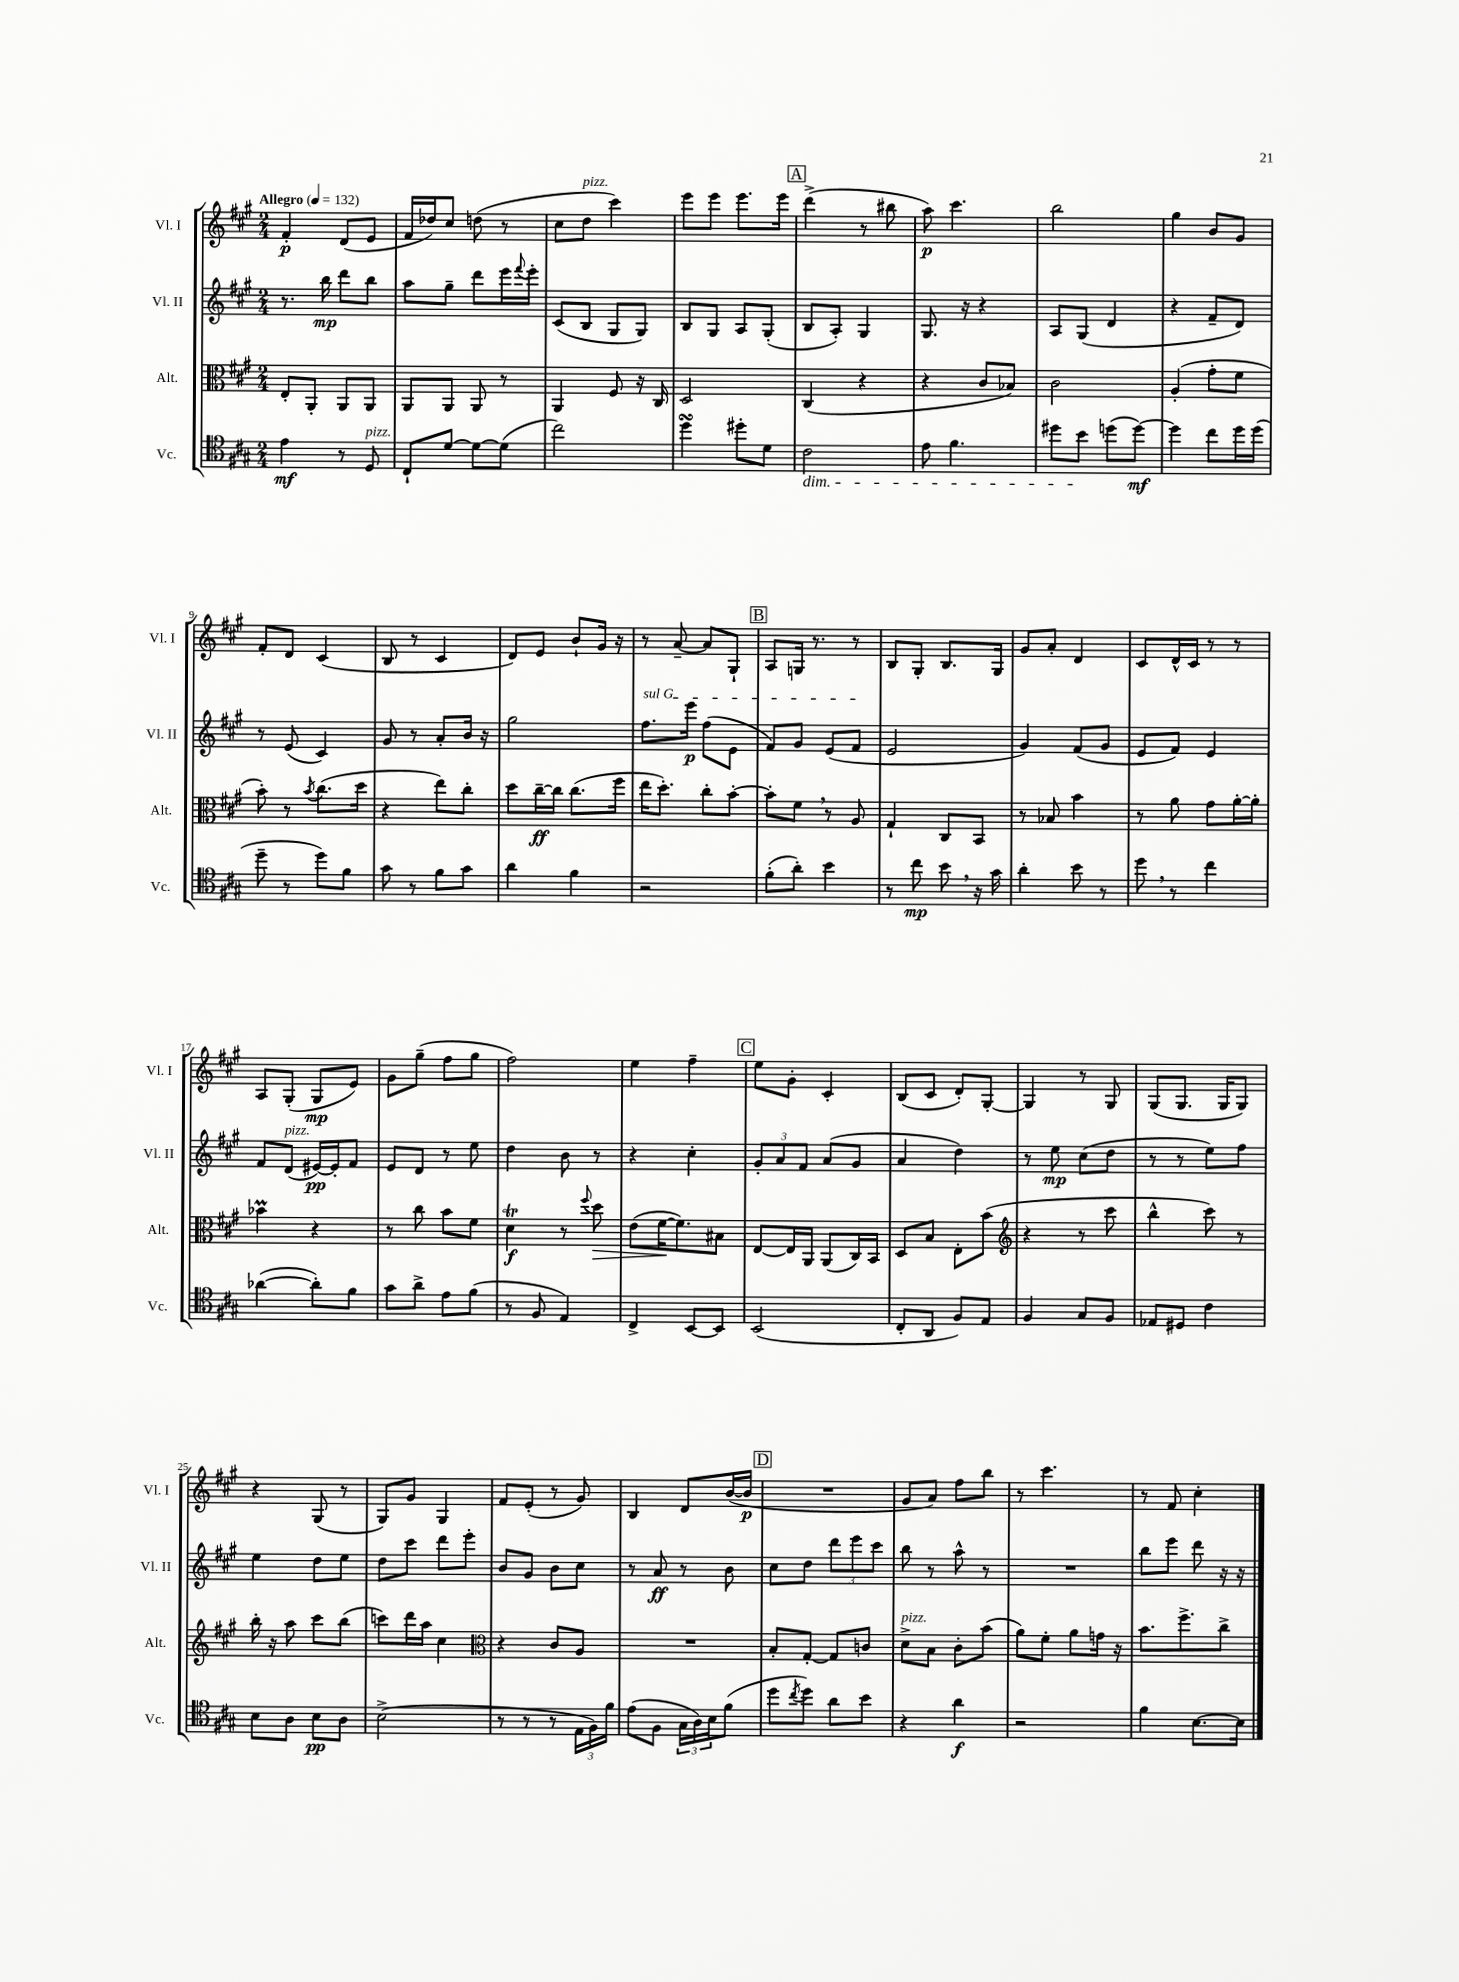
<<
\new StaffGroup <<
\new Staff = "s0" \with { instrumentName = "Vl. I" shortInstrumentName = "Vl. I" } {
    \clef treble \key a \major \numericTimeSignature \time 2/4 \tempo "Allegro" 4 = 132
    fis'4-.\p d'8( e'8 |
    fis'16 des''16) cis''8 d''8( r8 |
    cis''8 d''8^\markup { \italic "pizz." } cis'''4) |
    e'''8 e'''8 e'''8. e'''16 |
    \mark \markup { \box "A" } d'''4->( r8 bis''8 |
    a''8\p) cis'''4. |
    b''2 |
    gis''4 b'8 gis'8 |
    fis'8-. d'8 cis'4( |
    b8 r8 cis'4 |
    d'8) e'8 b'8-! gis'16 r16 |
    r8 a'8~-- a'8 gis8-! |
    \mark \markup { \box "B" } a8 g16 r8. r8 |
    b8 gis8-. b8. gis16 |
    gis'8 a'8-. d'4 |
    cis'8 d'16-^ cis'16 r8 r8 |
    a8 gis8-.( gis8\mp e'8) |
    gis'8 gis''8--( fis''8 gis''8 |
    fis''2) |
    e''4 fis''4-- |
    \mark \markup { \box "C" } e''8 gis'8-. cis'4-. |
    b8( cis'8 d'8-.) gis8~-. |
    gis4 r8 gis8 |
    gis8( gis8. gis16 gis8) |
    r4 gis8( r8 |
    gis8) gis'8 gis4 |
    fis'8 e'8-.( r8 gis'8) |
    b4 d'8 b'16~( b'16\p |
    \mark \markup { \box "D" } R2 |
    gis'8 a'8) fis''8 b''8 |
    r8 cis'''4. |
    r8 fis'8 cis''4-. \bar "|." |
}
\new Staff = "s1" \with { instrumentName = "Vl. II" shortInstrumentName = "Vl. II" } {
    \clef treble \key a \major \numericTimeSignature \time 2/4
    r8. b''16\mp d'''8 b''8 |
    a''8 gis''8-- d'''8 e'''16 \appoggiatura { fis'''8 } e'''16-. |
    cis'8( b8 gis8 gis8) |
    b8 gis8 a8 gis8-.( |
    \mark \markup { \box "A" } b8 a8-.) gis4 |
    gis8. r16 r4 |
    a8 gis8( d'4 |
    r4 fis'8-- d'8) |
    r8 e'8( cis'4) |
    gis'8 r8 a'8-. b'16 r16 |
    gis''2 |
    \once \override TextSpanner.bound-details.left.text = \markup { \italic "sul G" } fis''8.\startTextSpan e'''16\p fis''8( e'8 |
    \mark \markup { \box "B" } fis'8) gis'8 e'8( fis'8\stopTextSpan |
    e'2 |
    gis'4) fis'8( gis'8 |
    e'8 fis'8) e'4 |
    fis'8 d'8^\markup { \italic "pizz." }( eis'16~\pp) eis'16-. fis'8 |
    e'8 d'8 r8 e''8 |
    d''4 b'8 r8 |
    r4 cis''4-. |
    \mark \markup { \box "C" } \tuplet 3/2 { gis'8-. a'8 fis'8 } a'8( gis'8 |
    a'4 d''4) |
    r8 e''8\mp cis''8( d''8 |
    r8 r8 e''8) fis''8 |
    e''4 d''8 e''8 |
    d''8 cis'''8 d'''8 e'''8-. |
    b'8 gis'8 b'8 cis''8 |
    r8 a'8\ff r8 b'8 |
    \mark \markup { \box "D" } cis''8 d''8 \tuplet 3/2 { d'''8 e'''8 cis'''8 } |
    b''8 r8 a''8-^ r8 |
    R2 |
    b''8 e'''8 d'''8 r16 r16 \bar "|." |
}
\new Staff = "s2" \with { instrumentName = "Alt." shortInstrumentName = "Alt." } {
    \clef alto \key a \major \numericTimeSignature \time 2/4
    e8-. a,8-. a,8 a,8 |
    a,8 a,8 a,8 r8 |
    a,4 fis8 r16 cis16 |
    d2 |
    \mark \markup { \box "A" } cis4( r4 |
    r4 cis'8 bes8) |
    cis'2 |
    a4-.( gis'8-. fis'8 |
    b'8-.) r8 \acciaccatura { b'8 } cis''8.( d''16 |
    r4 e''8) cis''8-. |
    d''8 cis''16~--\ff cis''16 cis''8.( fis''16 |
    e''16 d''8.-.) cis''8-. b'8~-. |
    \mark \markup { \box "B" } b'8-. fis'8 \breathe r8 a8 |
    gis4-! cis8 b,8 |
    r8 bes8 b'4 |
    r8 a'8 gis'8 a'16~-. a'16-. |
    bes'4\prall r4 |
    r8 cis''8 b'8 fis'8 |
    d'4\trill\f r8 \appoggiatura { fis''8 } d''8\> |
    e'8( fis'16~\! fis'8.) bis8 |
    \mark \markup { \box "C" } e8~ e16 a,16 a,8( cis16) b,16 |
    d8 b8 e8-. b'8( |
    \clef treble r4 r8 cis'''8 |
    b''4-^ cis'''8) r8 |
    b''16-. r16 a''8 cis'''8 b''8( |
    c'''8) d'''16 a''16 cis''4 |
    \clef alto r4 cis'8 a8 |
    R2 |
    \mark \markup { \box "D" } b8-. gis8~-. gis8 c'8 |
    d'8->^\markup { \italic "pizz." } b8 cis'8-. b'8( |
    a'8) fis'8-. a'8 g'16 r16 |
    b'8. fis''8.-> cis''8-> \bar "|." |
}
\new Staff = "s3" \with { instrumentName = "Vc." shortInstrumentName = "Vc." } {
    \clef tenor \key a \major \numericTimeSignature \time 2/4
    e'4\mf r8 d8^\markup { \italic "pizz." } |
    cis8-! d'8~ d'8~ d'8( |
    cis''2) |
    d''4\turn dis''8-. d'8 |
    \mark \markup { \box "A" } cis'2\dim |
    e'8 fis'4. |
    dis''8 b'8\! d''8( d''8~\mf) |
    d''4 cis''8 d''16 d''16( |
    d''8-- r8 d''8) fis'8 |
    gis'8 r8 fis'8 gis'8 |
    a'4 fis'4 |
    r2 |
    \mark \markup { \box "B" } fis'8-.( a'8-.) b'4 |
    r8 cis''8\mp b'8 \breathe r16 gis'16 |
    a'4-. b'8 r8 |
    d''8 \breathe r8 cis''4 |
    aes'4~( aes'8-.) fis'8 |
    gis'8 a'8-> e'8 fis'8( |
    r8 fis8 e4) |
    cis4-> b,8~ b,8 |
    \mark \markup { \box "C" } b,2( |
    cis8-. a,8 fis8) e8 |
    fis4 gis8 fis8 |
    ees8 dis8 cis'4 |
    b8 a8 b8\pp a8 |
    b2->( |
    r8 r8 r8 \tuplet 3/2 { e16 fis16) fis'16 } |
    e'8( fis8 \tuplet 3/2 { gis16 a16) b16 } fis'8( |
    \mark \markup { \box "D" } d''8 \acciaccatura { cis''8 } d''8) a'8 b'8 |
    r4 a'4\f |
    r2 |
    fis'4 b8.~ b16 \bar "|." |
}
>>
>>
